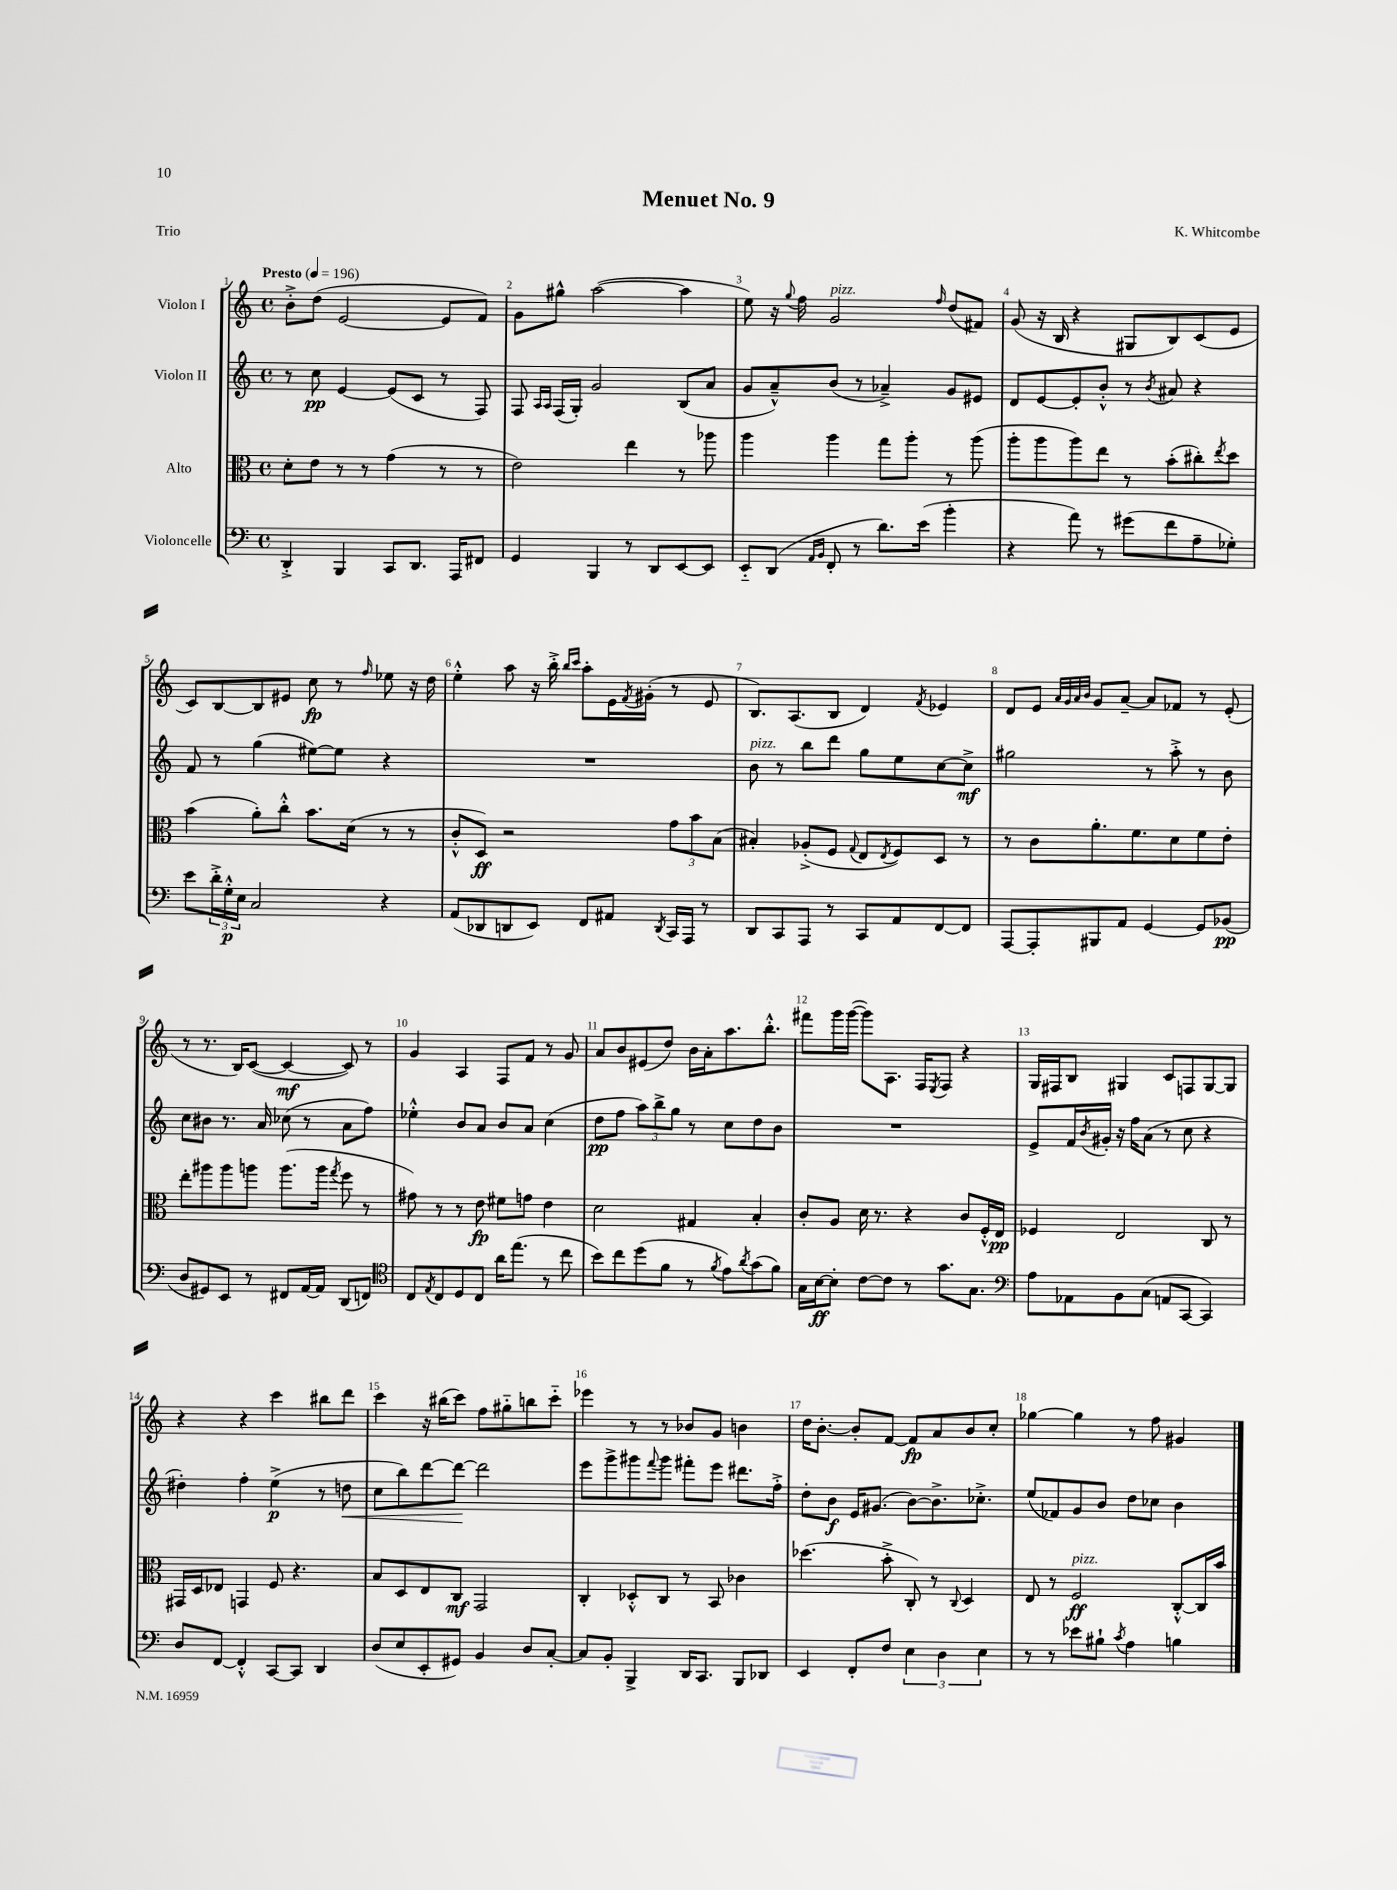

**kern	**kern	**kern	**kern
*staff4	*staff3	*staff2	*staff1
*clefF4	*clefC3	*clefG2	*clefG2
*k[]	*k[]	*k[]	*k[]
*M4/4	*M4/4	*M4/4	*M4/4
*met(c)	*met(c)	*met(c)	*met(c)
*MM196	*MM196	*MM196	*MM196
4DD'^/	8d'\L	8r	8b'^\L
.	8e\J	8cc\	(8dd\J
4BBB/	8r	[4e/	[2e/
.	8r	.	.
8CC/L	(4g\	(8e/]L	.
8.DD/J	.	8c/J	.
.	8r	8r	8e/]L
16AAA/LK	.	.	.
8FF#/J	8r	8F/)	8f/J)
=	=	=	=
4GG/	2e\)	8F/	8g\L
.	.	16qqA/LL	.
.	.	16qqA/JJ	.
.	.	(16F/LL	8gg#^^\J
.	.	16G'/JJ)	.
4BBB/	.	2g/	([2aa\
8r	4ee\	.	.
8DD/L	.	.	.
[8EE/	8r	(8B/L	4aa\]
8EE/]J	8aa-\	8a/J	.
=	=	=	=
8EE'~/L	4aa\	8g/L	8ee\)
(8DD/J	.	8a~^^/)	16r
.	.	.	8qqgg/
.	.	.	16ff\
16qqAA/LL	.	.	.
16qqBB/JJ	.	.	.
8FF'/	4aa\	(8b/J	2g/
8r	.	8r	.
8.d\L)	8gg\L	4a-~^/)	.
.	8aa'\J	.	.
(16e\Jk	.	.	.
.	.	.	16qqff/
4b'\	8r	8g/L	(8dd/L
.	(8aa\	8e#/J	8f#/J)
=	=	=	=
4r	8aa'\L	8d/L	(8g/
.	8aa\	[8e/	16r
.	.	.	16B/
8a\)	8aa\)	8e'/]	4r
8r	8ee\J	8b'^^/J	.
(8g#\L	8r	8r	8G#/L
.	.	8qb/	.
8f\	(8b'\L	8a#/	8B/)
8A~\	8cc#'\)	4r	(8c/
.	8qee/	.	.
8G-'\J)	8dd\J	.	8e/J
=	=	=	=
8e\L	(4b\	8f/	8c/L)
24d'^\L	.	8r	[8B/
24G'^^\	.	.	.
24E\JJ	.	.	.
2C/	8a'\L)	(4gg\	8B/]
.	8cc'^^\J	.	8e#/J
.	8.b\L	[8ee#\L)	8cc\
.	.	8ee#\]J	8r
.	(16d\Jk	.	.
.	.	.	16qqff/
4r	8r	4r	8ee-\
.	8r	.	16r
.	.	.	16dd\
=	=	=	=
(8AA/L	8c'^^/L	1r	4ee'^^\
8DD-/	8D/J)	.	.
8DD/	2r	.	8aa\
8EE/J)	.	.	16r
.	.	.	16bb'^\
.	.	.	16qqbb/LL
.	.	.	16qqccc/JJ
8FF/L	.	.	8aa'\L
8AA#/J	.	.	16e\L
.	.	.	8qf/
.	.	.	(16g#'\JJ
8qDD/	.	.	.
16CC/LL	12g\L	.	8r
16AAA/JJ	.	.	.
.	12b\	.	.
8r	.	.	8e/
.	(12B\J	.	.
=	=	=	=
8DD/L	4B#'/)	8b\	8.B/L)
8CC/	.	8r	.
.	.	.	(8.A/
8AAA/J	(8A-'^/L	8bb\L	.
8r	8F/J	8ddd\J	8B/J
.	8qqG/	.	.
8CC/L	8E/L	8gg\L	4d/)
.	8qE/	.	.
8AA/	8F/)	8ee\	.
.	.	.	8qf/
[8FF/	8D/J	[8cc\	4e-/
8FF/]J	8r	8cc^\]J	.
=	=	=	=
[8AAA/L	8r	2gg#\	8d/L
8AAA'/]	8c\L	.	8e/J
.	.	.	32qqa/LLL
.	.	.	32qqg/
.	.	.	32qqa/
.	.	.	32qqb/JJJ
8BBB#/	8.a'\	.	8g/L
8AA/J	.	.	[8a~/J
.	8.f\	.	.
[4GG/	.	8r	8a/]L
.	8d\	8aa'^\	8f-/J
8GG/]L	8f\	8r	8r
(8BB-/J	8e'\J	8b\	(8e'/
=	=	=	=
8D/L	8ee'\L	8cc\L	8r
8GG#/)	8aa#\	8b#\J	8.r
8EE/J	8aa#\	8.r	.
.	.	.	16B/LK)
8r	8aa\J	.	([8c/J
.	.	16a/	.
8FF#/L	(8.aa\L	(8cc-\	4c/_
[16AA/L	.	8r	.
16AA/]JJ	16aa\Jk	.	.
.	8qgg/	.	.
(8DD/L	8ff\	8a\L	8c/])
8FF/J)	8r	8ff\J)	8r
=	=	=	=
*clefC4	*	*	*
8C/L	8g#\)	4ee-'^^\	4g/
8qE/	.	.	.
8C/	8r	.	.
8D/	8r	8b/L	4A/
8C/J	8e\	8a/J	.
16a\LK	8f#\L	8b/L	8F/L
(8.ee\J	.	.	.
.	8g\J	8a/J	8f/J
8r	4e\	(4cc\	8r
8cc\	.	.	8g/
=	=	=	=
8b\L)	2d\	8dd\L	8a/L
8cc\	.	8ff\J	8b/
(8dd\	.	12aa\L)	(8e#/
.	.	12bb^\	.
8f\J	.	.	8dd/J)
.	.	12gg\J	.
8r	4G#/	8r	16b\LL
.	.	.	16a'\J
8qf/	.	.	.
8e\L)	.	8cc\L	8.aa\
8qa/	.	.	.
(8g\	4B'/	8dd\	.
.	.	.	8.bb'^^\J
8f\J)	.	8b\J	.
=	=	=	=
16G\LL	8c'/L	1r	8fff#\L
[16B\J	.	.	.
8B'\]J	8A/J	.	16ggg\L
.	.	.	([16ggg\JJ
[8c\L	16d\	.	8ggg\]L)
.	8.r	.	.
8c\]J	.	.	8.A\J
8r	4r	.	.
.	.	.	16F/LK
.	.	.	8qE/
8.g\L	.	.	8F/J
.	8c/L	.	4r
8.G\J	.	.	.
.	16F'^^/L	.	.
.	16E/JJ	.	.
=	=	=	=
*clefF4	*	*	*
8A\L	4F-/	8e^/L	16G/LL
.	.	.	16F#/J
8AA-\	.	16f/L	8B/J
.	.	8qb/	.
.	.	16g#'/JJ	.
8BB\	2E/	16r	4G#/
.	.	16ff\LK	.
(8C\J	.	(8a\J	.
8AA/L	.	8r	8c/L
[8CC/J	.	8cc\	8F/
4CC/])	8C/	4r	[8G#/
.	8r	.	8G#/]J
=	=	=	=
8D/L	16GG#/LL	4dd#'\)	4r
.	16D/J	.	.
[8FF/J	8E-/J	.	.
4FF'^^/]	4GG/	4ff'\	4r
[8CC/L	8F/	(4ee^\	4ccc\
8CC/]J	4.r	.	.
4DD/	.	8r	8bb#\L
.	.	8dd\	8ddd\J
=	=	=	=
(8D/L	8B/L	8cc\L	4ccc\
8E/	8D/	8bb\)	.
8EE'/	8E/	[8ddd\	16r
.	.	.	(16bb#\LK
8GG#/J)	8C/J	8ddd\_J	8ccc\J)
4BB/	2GG/	2ddd\]	8ff\L
.	.	.	8gg#'~\
8D/L	.	.	8bb\
[8C'/J	.	.	8ccc'~\J
=	=	=	=
8C/]L	4C'/	8eee\L	4eee-\
8BB'/J	.	8ggg^\	.
4BBB^/	8D-'^^/L	8ggg#\	8r
.	.	8qqfff/	.
.	8C/J	8ggg#\J	8r
16DD/LK	8r	8fff#'\L	8b-/L
8.CC/J	.	.	.
.	8BB/	8eee\J	8g/J
8BBB/L	4c-\	8.ddd#\L	4b\
8DD-/J	.	.	.
.	.	16ff'^\Jk	.
=	=	=	=
4EE/	(4.dd-\	8dd'\L	16dd\LK
.	.	.	[8.b'\J
.	.	8b\J	.
8FF'/L	.	16e/LK	8b'/]L
.	.	(8.g#/J	.
8F/J	8b'^\	.	[8f/J
6E\	8C'/)	[8b\L)	8f/]L
.	8r	8.b^\]	8a/
6D\	.	.	.
.	8qqC/	.	.
.	4D/	.	8b/
.	.	8.cc-'^\J	.
6E\	.	.	.
.	.	.	8cc'/J
=	=	=	=
8r	8E/	(8ee/L	[4gg-\
8r	8r	8f-/)	.
8e-\L	2F/	8g/	4gg-\]
8B#`\J	.	8b/J	.
8qc/	.	.	.
4A\	.	8dd\L	8r
.	.	8cc-\J	8ff\
4B\	[8C'^^/L	4b\	4g#/
.	16C/]L	.	.
.	16b/JJ	.	.
==	==	==	==
*-	*-	*-	*-
